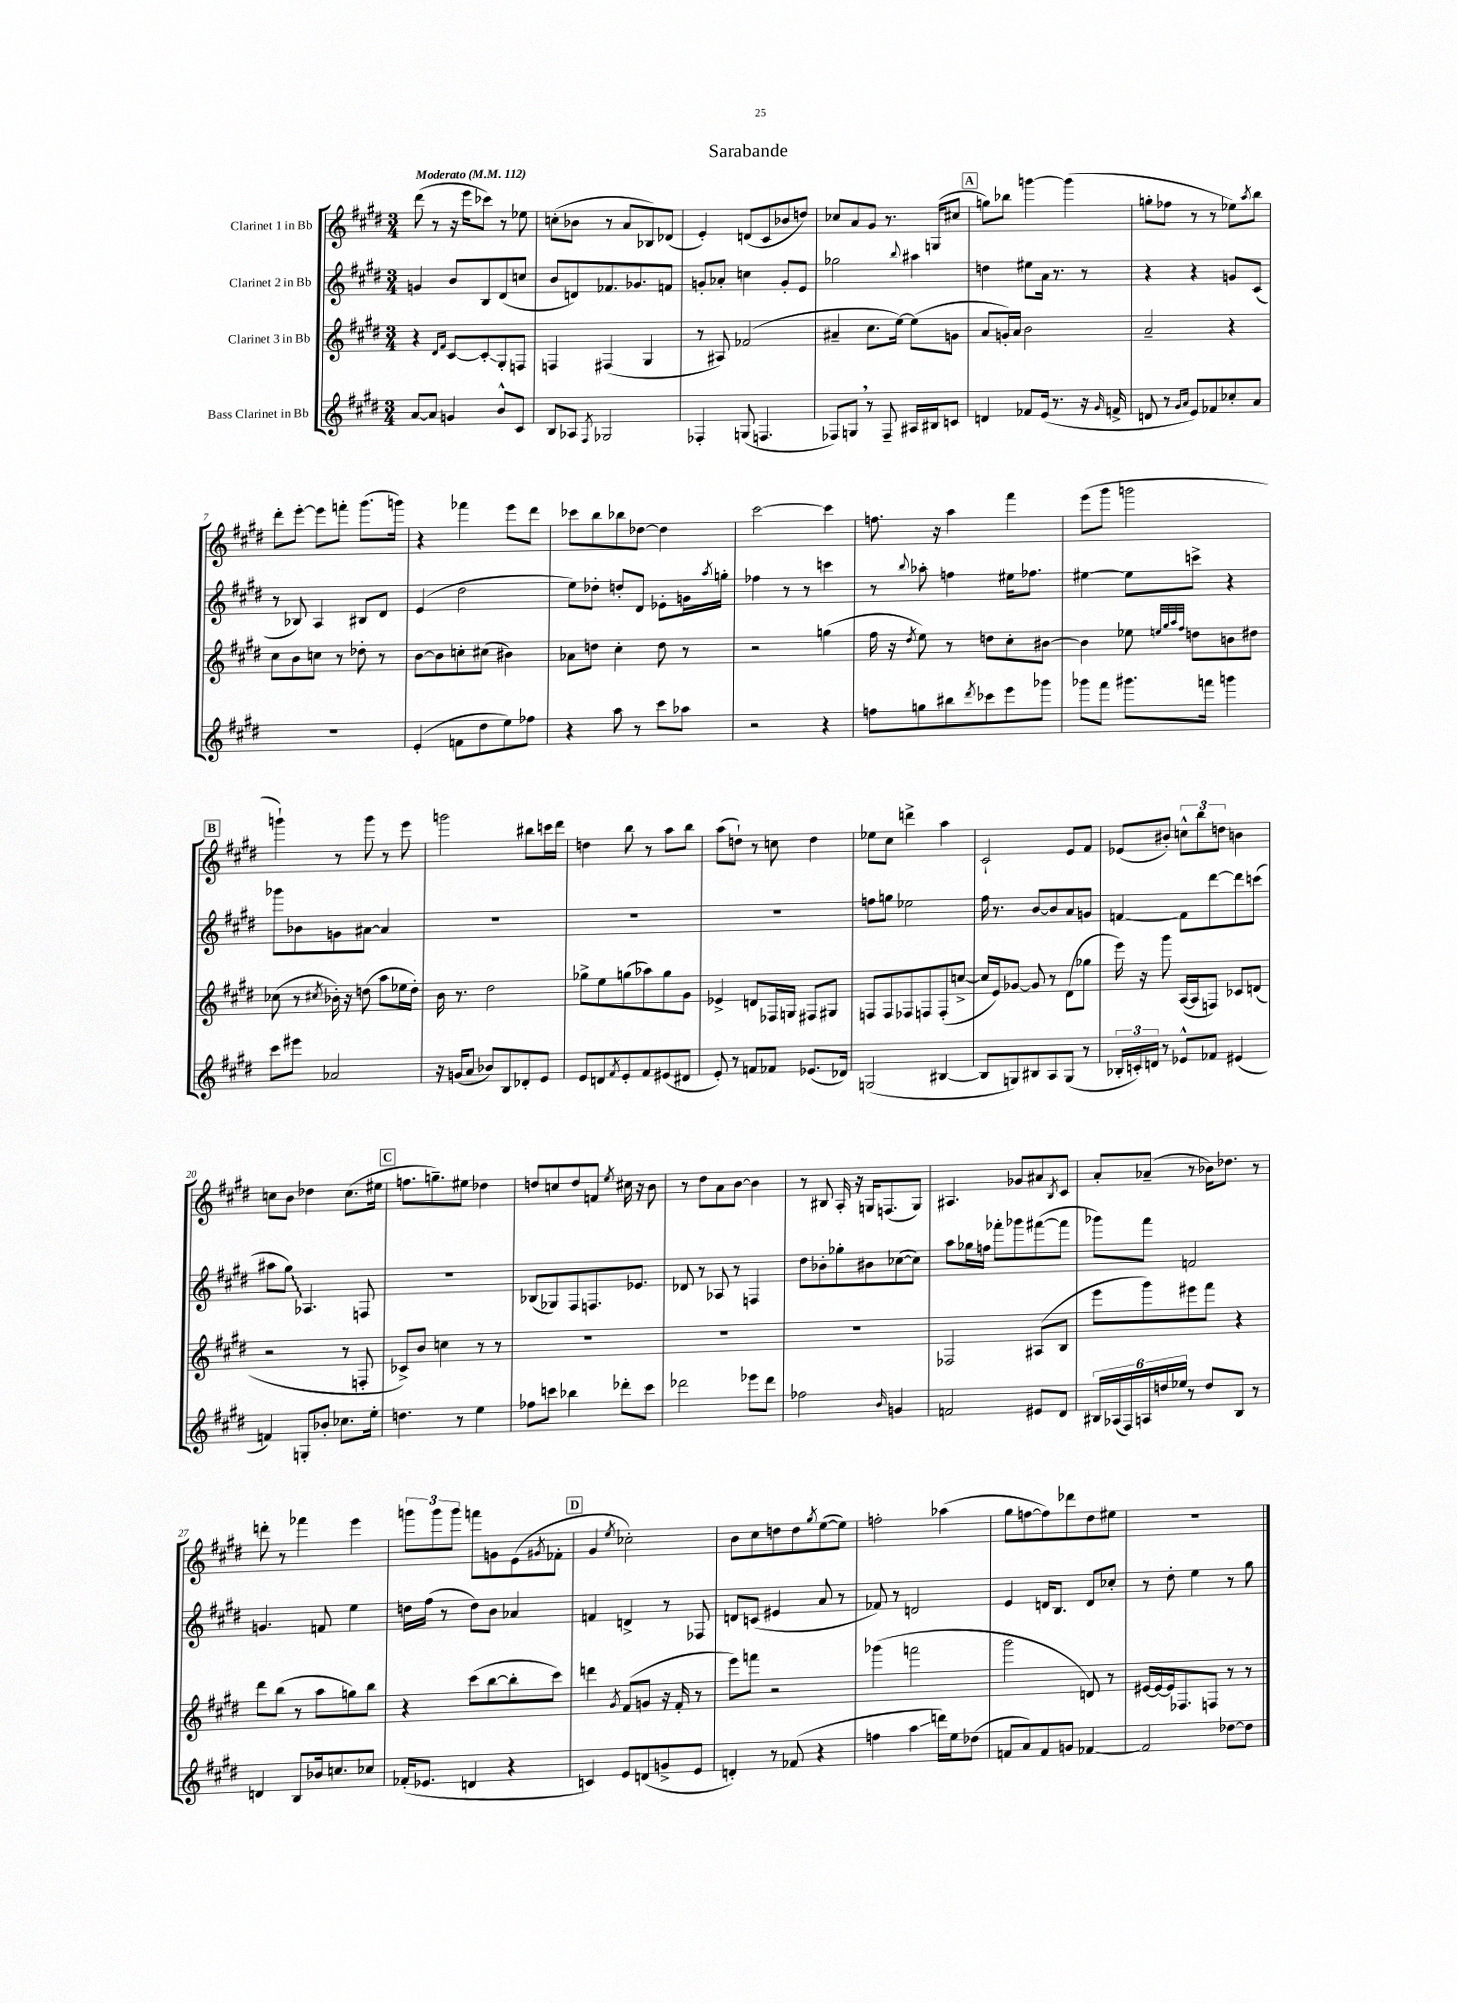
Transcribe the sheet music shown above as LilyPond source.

\header { title = "Sarabande" }
<<
\new StaffGroup <<
\new Staff = "s0" \with { instrumentName = "Clarinet 1 in Bb" } {
    \clef treble \key e \major \numericTimeSignature \time 3/4 \tempo "Moderato" 4 = 112
    dis'''8( r8 r16 e'''16 ces'''8) r8 ees''8 |
    c''8-.( bes'8 r8 a'8 bes8) des'8( |
    e'4-.) d'8( cis'8 bes'8 d''8) |
    ces''8 a'8 gis'8 r8. g16( cis''8 |
    \mark \markup { \box "A" } g''8) bes''8 g'''4~ g'''4( |
    g''8-. fes''8 r8 r8 ees''8) \acciaccatura { a''8 } b''8 |
    dis'''8-. e'''8~-. e'''8 f'''8-. gis'''8.( g'''16) |
    r4 fes'''4 e'''8 dis'''8 |
    ces'''8 b''8 bes''8 des''8~ des''4 |
    cis'''2~ cis'''4 |
    f''8. r16 a''4 fis'''4 |
    e'''8( gis'''8 g'''2 |
    \mark \markup { \box "B" } g'''4-!) r8 g'''8 r8 e'''8 |
    g'''2 bis''8 c'''16 dis'''16 |
    d''4 b''8 r8 a''8 b''8 |
    a''8( d''8-!) r8 c''8 d''4 |
    ees''8 cis''8 d'''4-> a''4 |
    cis'2-! e'8 fis'8 |
    ees'8( bis'8-.) \tuplet 3/2 { c''8-^ b''8 d''8 } b'4 |
    c''8 b'8 des''4 c''8.( eis''16 |
    \mark \markup { \box "C" } f''8. g''8.--) eis''8 des''4 |
    d''8 c''8 d''8 f'8 \acciaccatura { e''8 } cis''16 r16 b'8 |
    r8 dis''8 a'8 b'8~ b'4 |
    r8 bis8 a16-. r16 g16 f8.( g8) |
    ais4. ges'8 ais'8 \acciaccatura { b8 } cis'8 |
    a'8-. aes'8--( r8 bes'16) des''8. r8 |
    d'''8-. r8 fes'''4 e'''4 |
    \tuplet 3/2 { g'''8 g'''8 g'''8 } f'''8 g'8 e'8( \acciaccatura { gis'8 } fes'8-. |
    \mark \markup { \box "D" } gis'4 \acciaccatura { e''8 } ces''2-.) |
    b'8 cis''8 d''8 d''8 \acciaccatura { gis''8 } e''8~( e''8) |
    f''2-. aes''4( |
    gis''8 f''8~ f''8) des'''8 dis''8 eis''8 |
    R2. \bar "|." |
}
\new Staff = "s1" \with { instrumentName = "Clarinet 2 in Bb" } {
    \clef treble \key e \major \numericTimeSignature \time 3/4
    g'4 b'8 b8 dis'8( c''8 |
    b'8 d'8) fes'8. ges'8. f'8 |
    g'8-. aes'8-. c''4 g'8-. e'8 |
    ges''2 \appoggiatura { b''8 } ais''4 |
    \mark \markup { \box "A" } d''4 eis''8 a'16 r8. r8 |
    r4 r4 g'8 cis'8( |
    r8 bes8) a4 bis8 dis'8 |
    e'4( dis''2 |
    e''8) des''8-. d''8-. dis'8 ees'8-. g'16 \acciaccatura { a''8 } g''16-. |
    fes''4 r8 r8 c'''4 |
    r8 \appoggiatura { b''8 } aes''8-. f''4 eis''16 fes''8. |
    eis''4~ eis''8 c'''8-> r4 |
    \mark \markup { \box "B" } ges'''8 bes'8 g'8 ais'8~ ais'4 |
    R2. |
    R2. |
    R2. |
    f''8 g''8 ees''2 |
    fis''16 r8. b'8~ b'8 a'8 g'8 |
    f'4~ f'8 dis'''8~ dis'''8 c'''8( |
    ais''8 \once \override Glissando.style = #'zigzag gis''8\glissando) aes4. f8 |
    \mark \markup { \box "C" } R2. |
    bes8( ges8) fis8 f8. ees'8. |
    des'8 r8 aes8 r8 f4 |
    dis''8 bes'8-. ges''8-. bis'8 ces''8~( ces''8) |
    a''8 ges''16 f''16 fes'''8-. ges'''8 fis'''8~( fis'''8 |
    ges'''8) fis'''8 f'2 |
    g'4. f'8 e''4 |
    d''16 fis''16( r8 d''8) b'8 aes'4 |
    \mark \markup { \box "D" } f'4 d'4-> r8 fes8 |
    d'8 c'8( eis'4 a'8 r8 |
    fes'8) r8 d'2 |
    e'4 d'16 b8. d'8 ces''8-. |
    r8 dis''8-. e''4 r8 gis''8 \bar "|." |
}
\new Staff = "s2" \with { instrumentName = "Clarinet 3 in Bb" } {
    \clef treble \key e \major \numericTimeSignature \time 3/4
    r4 \grace { dis'16 fis'16 } cis'8~ cis'8-.\glissando gis8-. f8 |
    f4 fis4( gis4 |
    r8 ais8) fes'2( |
    ais'4-- cis''8. e''16~) e''8( g'8 |
    \mark \markup { \box "A" } a'8 g'16-.) a'16 b'2 |
    a'2-- r4 |
    cis''8 b'8 c''8 r8 des''8-. r8 |
    b'8~ b'8 c''8-. cis''8( bis'4) |
    aes'8 d''8 cis''4-. d''8 r8 |
    r2 g''4( |
    fis''16 r16 \acciaccatura { dis''8 } e''8) r8 d''8 cis''8-. bis'8~ |
    bis'4 ees''8 \grace { e''32 gis''32 a''32 fis''32 } d''8 b'8 dis''8 |
    \mark \markup { \box "B" } ces''8( r8 \acciaccatura { cis''8 } bes'16-.) r16 d''8( a''8 ees''16 d''16-.) |
    b'16 r8. dis''2 |
    ges''8-> e''8 g''8( aes''8) g''8 gis'8 |
    ees'4-> d'8 fes16 g16 fis8 gis8 |
    f8 f8 fes8 f8 f8-.( c''8~-> |
    c''16 e'16) ges'8~ ges'8 r8 dis'8( ges''8 |
    e'''16) r16 gis'''8 a16~( a16 f8) ces'8 d'8( |
    r2 r8 f8-. |
    \mark \markup { \box "C" } ces'8->) b'8 c''4 r8 r8 |
    R2. |
    R2. |
    R2. |
    fes2 ais8( b8 |
    e'''8 gis'''8) eis'''8 fis'''8 r4 |
    dis'''8 b''8( r8 a''8 g''8) b''8 |
    r4 cis'''8( b''8~ b''8-. cis'''8) |
    \mark \markup { \box "D" } d'''4 \acciaccatura { gis'8 } fis'8( g'8 r16 fis'16-. r8 |
    e'''8) f'''8 r2 |
    ges'''4( f'''2 |
    gis'''2 d'8) r8 |
    eis'16~ eis'16~ eis'16 fes8. f8 r8 r8 \bar "|." |
}
\new Staff = "s3" \with { instrumentName = "Bass Clarinet in Bb" } {
    \clef treble \key e \major \numericTimeSignature \time 3/4
    a'8~ a'8 g'4 b'8-^ cis'8 |
    b8 aes8 \acciaccatura { fis8 } ges2 |
    fes4-. g8( f4. |
    fes8) g8 \breathe r8 fes8-- ais16 bis16 c'8 |
    \mark \markup { \box "A" } d'4 fes'8 e'16( r8. r16 \grace { gis'16 } f'16-> |
    d'8 r8 \grace { gis'16 a'16 } e'8) fes'8 ces''8-. a'8 |
    R2. |
    e'4-.( f'8 dis''8 e''8) fes''8 |
    r4 a''8 r8 cis'''8 aes''8 |
    r2 r4 |
    f''8 g''8 bis''8 \acciaccatura { dis'''8 } ces'''8 e'''8 ges'''8 |
    ges'''8 fis'''8 gis'''8. f'''16 g'''4 |
    \mark \markup { \box "B" } cis'''8 eis'''8 aes'2 |
    r16 g'16( a'8 bes'8) b8 des'8-. e'8 |
    e'8 d'8 \acciaccatura { fis'8 } e'8-. fis'8 eis'8( dis'8 |
    e'8-.) r8 f'8 fes'8 ees'8.( des'16) |
    g2( bis4~ |
    bis8 g8) bis8 a8 g8( r8 |
    \tuplet 3/2 { bes16-. c'16-.) d'16 } r8 ees'8-^ fes'8 eis'4( |
    f'4) g8-. bes'8-. ces''8. e''16-. |
    \mark \markup { \box "C" } d''4. r8 e''4 |
    fes''8 c'''8 bes''4 des'''8-. c'''8 |
    des'''2 ees'''8 des'''8 |
    fes''2 \grace { b'16 } g'4 |
    f'2 eis'8 dis'8 |
    \tuplet 6/4 { bis16 aes16( fis16) a16 d''16 ees''16 } r8 d''8 bis8 r8 |
    d'4 b8 bes'16 c''8. ces''8 |
    fes'16-.( ees'8. d'4 r4 |
    \mark \markup { \box "D" } c'4) e'8 d'8( g'8-> e'8 |
    d'4-.) r8 fes'8( r4 |
    f''4 a''4\glissando d'''16) e''16 des''8( |
    f'8 a'8) f'8 g'8 fes'4~ |
    fes'2 des''8~ des''8 \bar "|." |
}
>>
>>
